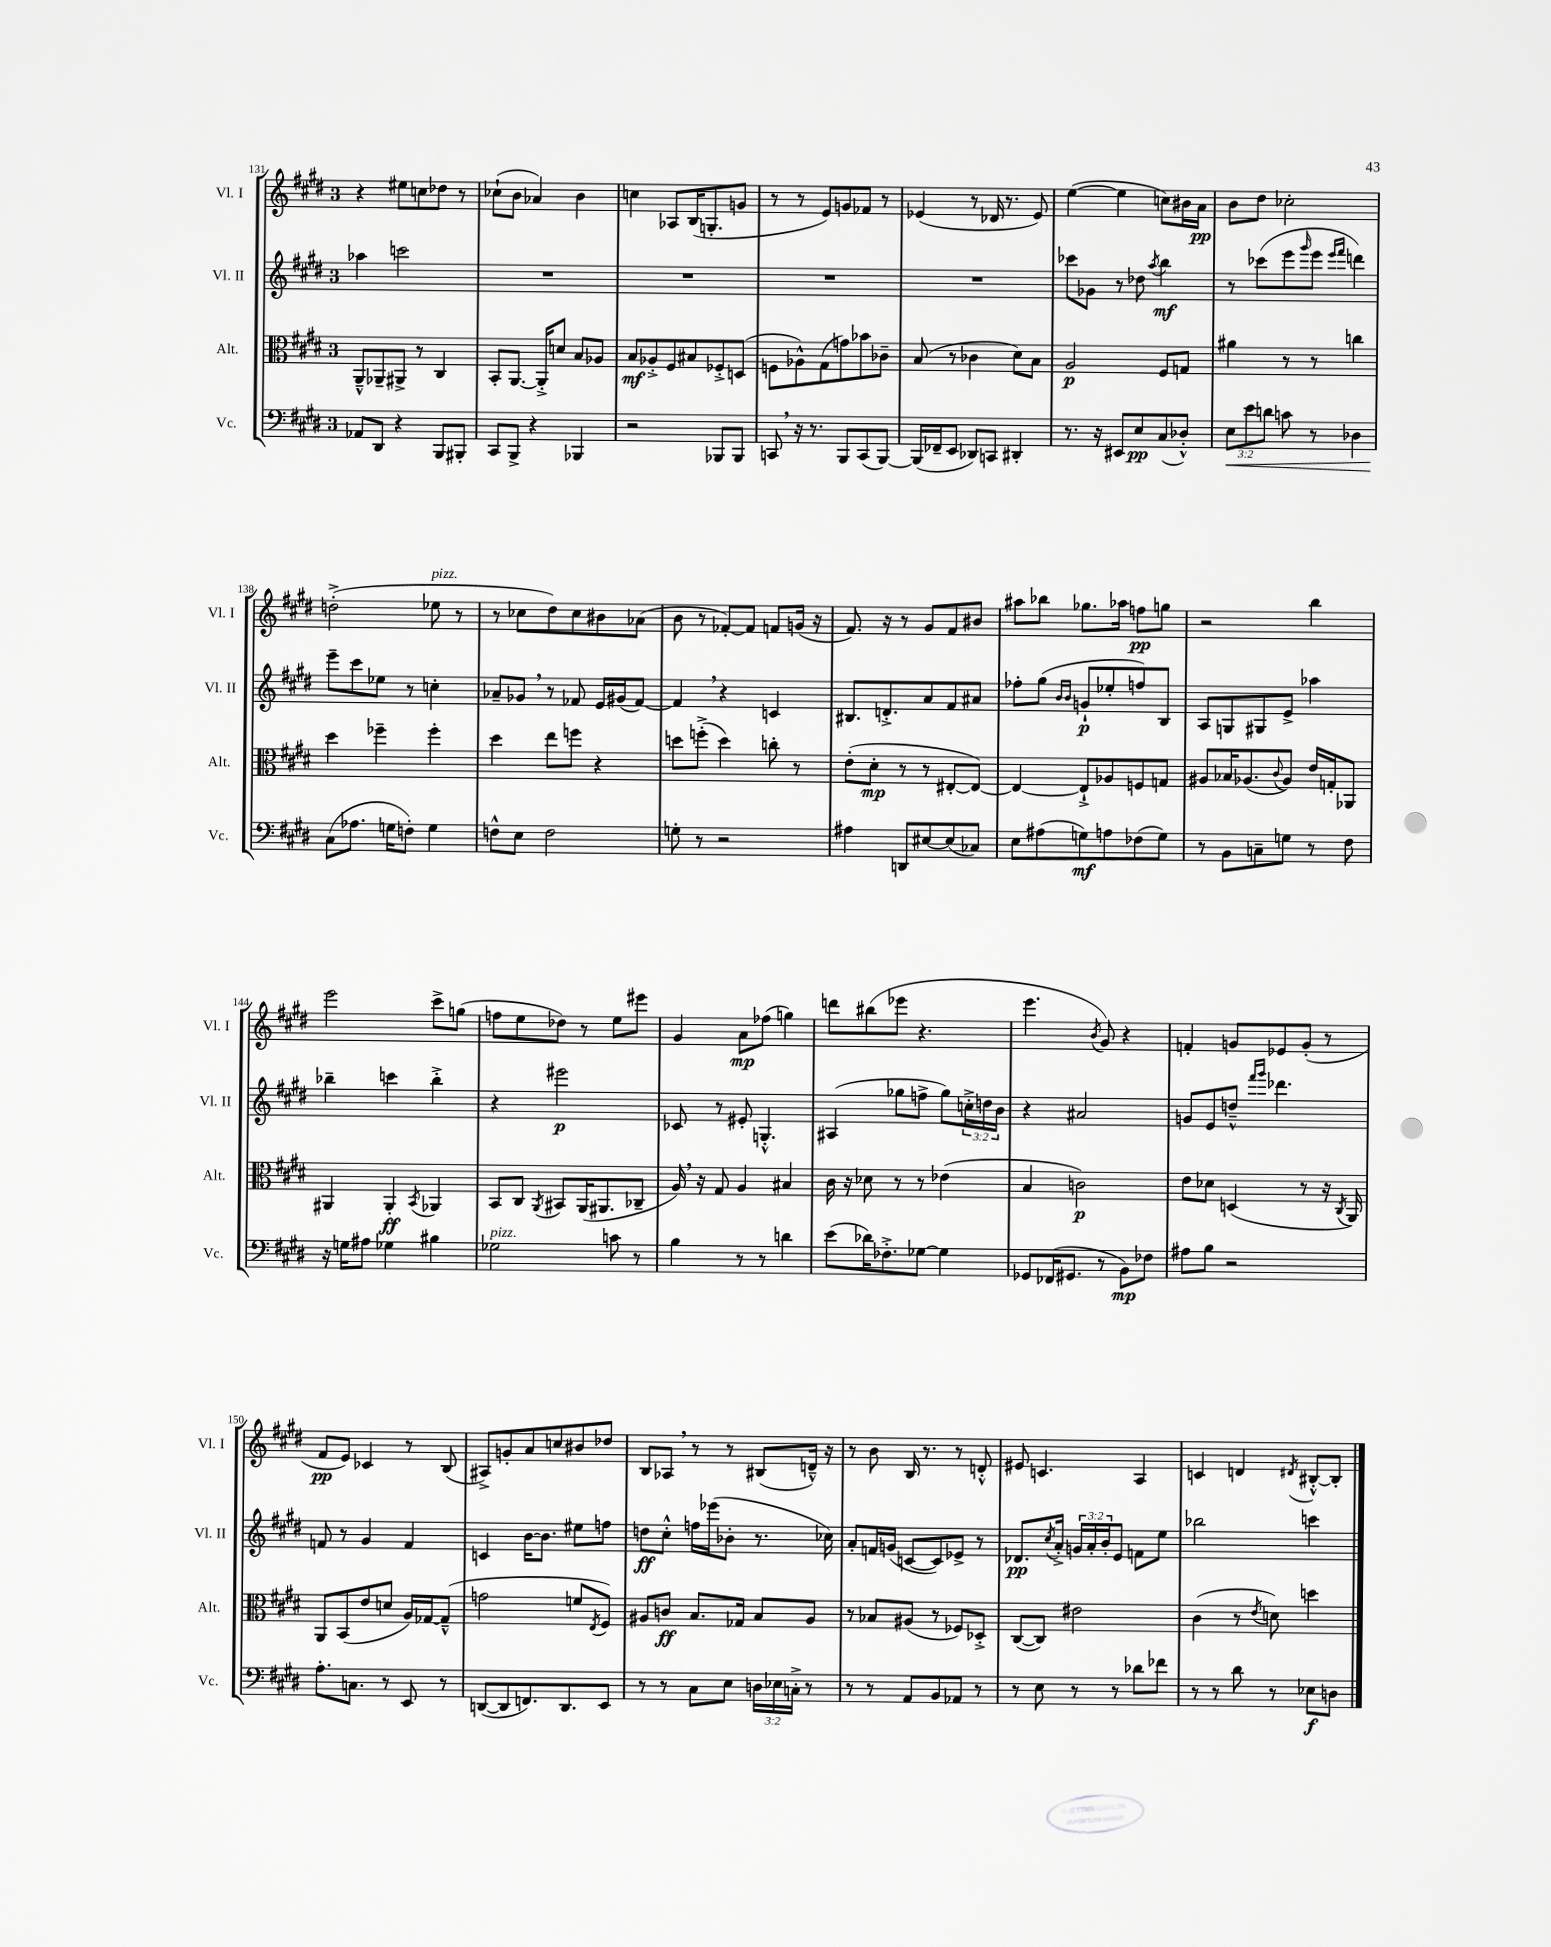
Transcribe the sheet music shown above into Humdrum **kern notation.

**kern	**kern	**kern	**kern
*staff4	*staff3	*staff2	*staff1
*clefF4	*clefC3	*clefG2	*clefG2
*k[f#c#g#d#]	*k[f#c#g#d#]	*k[f#c#g#d#]	*k[f#c#g#d#]
*M3/4	*M3/4	*M3/4	*M3/4
8AA-	8AA~^^	4aa-	4r
8DD#	8AA-~	.	.
4r	8AA#^	2ccc	8ee#
.	8r	.	8cc
8BBB	4C#	.	8dd-
8BBB#'	.	.	8r
=	=	=	=
8CC#	8BB'	2.r	(8cc-`
8BBB^	[8.AA	.	8b
4r	.	.	4a-)
.	16AA'^]	.	.
.	8d	.	.
4BBB-	8B	.	4b
.	8A-	.	.
=	=	=	=
2r	8B	2.r	4cc
.	8A-'^	.	.
.	8F#	.	8A-
.	8B#	.	(16B
.	.	.	8.G'
8BBB-	8F-'^	.	.
8BBB-	(8D	.	8g
=	=	=	=
8CC	8F	2.r	8r
16r	8A-^^)	.	8r
8.r	.	.	.
.	(8G#	.	8e)
8BBB	8g)	.	8g
(8CC	8b-	.	8f-
[8BBB)	8c-~	.	8r
=	=	=	=
(16BBB]	(8B	2.r	(4e-
16FF-~	.	.	.
8EE	8r	.	.
8DD-)	4c-	.	8r
8CC	.	.	16d-
.	.	.	8.r
4DD#'	8d#)	.	.
.	8B	.	8e-)
=	=	=	=
8.r	2A	8ccc-	([4ee
.	.	8g-	.
16r	.	.	.
8EE#	.	8r	4ee]
8E	.	8dd-	.
.	.	8qaa	.
(8C#	8F#	4bb	8cc)
8D-'^^)	8G	.	16b#
.	.	.	16a
=	=	=	=
12E	4a#	8r	8b
12e	.	.	.
.	.	(8ccc-	8dd#
12d	.	.	.
8c	8r	8eee	2cc-'
.	.	16qqggg#	.
8r	8r	8eee	.
.	.	16qqeee	.
.	.	16qqfff#	.
4D-	4cc	4ddd)	.
=	=	=	=
(8C#	4dd#	8eee~	(2dd'^
8.A-	.	8ccc#	.
.	4ff-~	8ee-	.
16G	.	.	.
8F')	.	8r	.
4G	4ff-'	4cc'	8ee-
.	.	.	8r
=	=	=	=
8F^^	4dd#	8a-~	8r
8E	.	8g-	8cc-
2F	8ee	8r	8dd#)
.	8ff	8f-	8cc-
.	4r	16e	8b#
.	.	(16g#	.
.	.	[8f-)	(8a-
=	=	=	=
8G'	8dd	4f-]	8b
8r	(8ff'^	.	8r
2r	4dd)	4r	[8f-')
.	.	.	8f-]
.	8cc'	4c	8f
.	8r	.	(16g
.	.	.	16r
=	=	=	=
4A#	(8e'	8.B#	8.f#)
.	8d#'	.	.
.	.	8.d'^	16r
8DD	8r	.	8r
[8E#	8r	8a	8g#
(8E#]	[8E#'	8f#	8f#
8C-)	8E#_)	8a#	8b#
=	=	=	=
8E	4E#_	8ff-'	8aa#
(8A#	.	(8gg#	8bb-
.	.	16qqb	.
.	.	16qqb	.
8G)	8E#`^]	8g`	8.gg-
8A	8A-	8ee-'	.
.	.	.	16aa-
(8F-	8F	8ff)	8ff
8G)	8G	8B	8gg
=	=	=	=
8r	8A#	8A	2r
8BB	16B-	8G	.
.	(8.A-	.	.
8C~	.	8G#	.
.	8qqc#	.	.
8G	8A-)	8e^	.
8r	16e	4aa-	4bb
.	16G'	.	.
8F#	8AA-	.	.
=	=	=	=
16r	4AA#	4bb-~	2eee
16G	.	.	.
8A#	.	.	.
4G-	4AA#'	4ccc	.
.	8qBB	.	.
4B#	4AA-	4bb-'^	8ccc#^
.	.	.	(8gg
=	=	=	=
2G-	8BB	4r	8ff
.	8C#	.	8ee
.	8qAA	.	.
.	8BB#	2eee#	8dd-)
.	(16AA	.	8r
.	8.AA#	.	.
8c	.	.	8ee
8r	8C-~	.	8eee#
=	=	=	=
4B	16A)	8c-	4g#
.	16r	.	.
.	8G#	8r	.
8r	4A	8e#'	8a
8r	.	4.G'^^	(8ff-
4d	4B#	.	4gg)
=	=	=	=
(8e	16c#	(4A#	8ddd
.	16r	.	.
16d-)	8d-	.	(8bb#
8.F-'^	.	.	.
.	8r	8gg-	8eee-
[8G-	8r	8ff^	4.r
4G-]	(4e-	8gg-)	.
.	.	24cc'^	.
.	.	24dd	.
.	.	24b	.
=	=	=	=
8GG-	4B	4r	4.eee
(16FF-	.	.	.
8.GG#	.	.	.
.	2c)	2a#	.
.	.	.	8qb
8r	.	.	8g#)
8BB)	.	.	4r
8F-	.	.	.
=	=	=	=
8A#	8e	8g	4f'
8B	8d-	8e	.
2r	(4D	8dd~^^	8g
.	.	16qqfff#	.
.	.	16qqggg#	.
.	.	4.ddd-	8e-
.	8r	.	(8g'
.	16r	.	8r
.	8qC#	.	.
.	16AA)	.	.
=	=	=	=
8.A'	8AA	8f	8f#
.	(8BB	8r	8e)
8.C	.	.	.
.	8e	4g#	4c-
8r	8d	.	.
8EE	16A)	4f	8r
.	[16G-	.	.
8r	(8G-~^^]	.	(8B
=	=	=	=
([8DD	2g	4c	8A#^)
8DD]	.	.	8g'
8.FF)	.	[16b	8a
.	.	8.b]	.
.	.	.	8cc
8.DD	.	.	.
.	8f	8ee#	8b#
.	8qE	.	.
8EE	8F#)	8ff	8dd-
=	=	=	=
8r	8A#	8dd	8B
8r	8c	8cc#'^^	8A-
8C#	8.B	16ff	8r
.	.	(16eee-	.
8E	.	8b-'	8r
.	16G-	.	.
24D	8B	8.r	(8B#
24E-	.	.	.
24C'^	.	.	.
8r	8A#	.	16d~^^)
.	.	16cc-)	16r
=	=	=	=
8r	8r	8a'	8r
8r	8B-	16f	8b
.	.	(16g	.
8AA	(8A#	[8c	16B
.	.	.	8.r
8BB	8r	8c])	.
8AA-	8F-)	8e-^	8r
8r	8D-'^	8r	8d'^^
=	=	=	=
8r	([8C#	8.d-	8e#
8E	8C#])	.	4.c
.	.	8qcc#	.
.	.	16a'^	.
8r	2e#	24g	.
.	.	24a'	.
.	.	24b'	.
8r	.	8e	.
8d-	.	8f	4A
8f-	.	8ee	.
=	=	=	=
8r	(4c#	2bb-	4c
8r	.	.	.
8d#	8r	.	4d
.	8qe	.	.
8r	8d)	.	.
.	.	.	8qd#
8E-	4dd	4ccc	[8B#'^^
8D	.	.	8B#']
==	==	==	==
*-	*-	*-	*-
